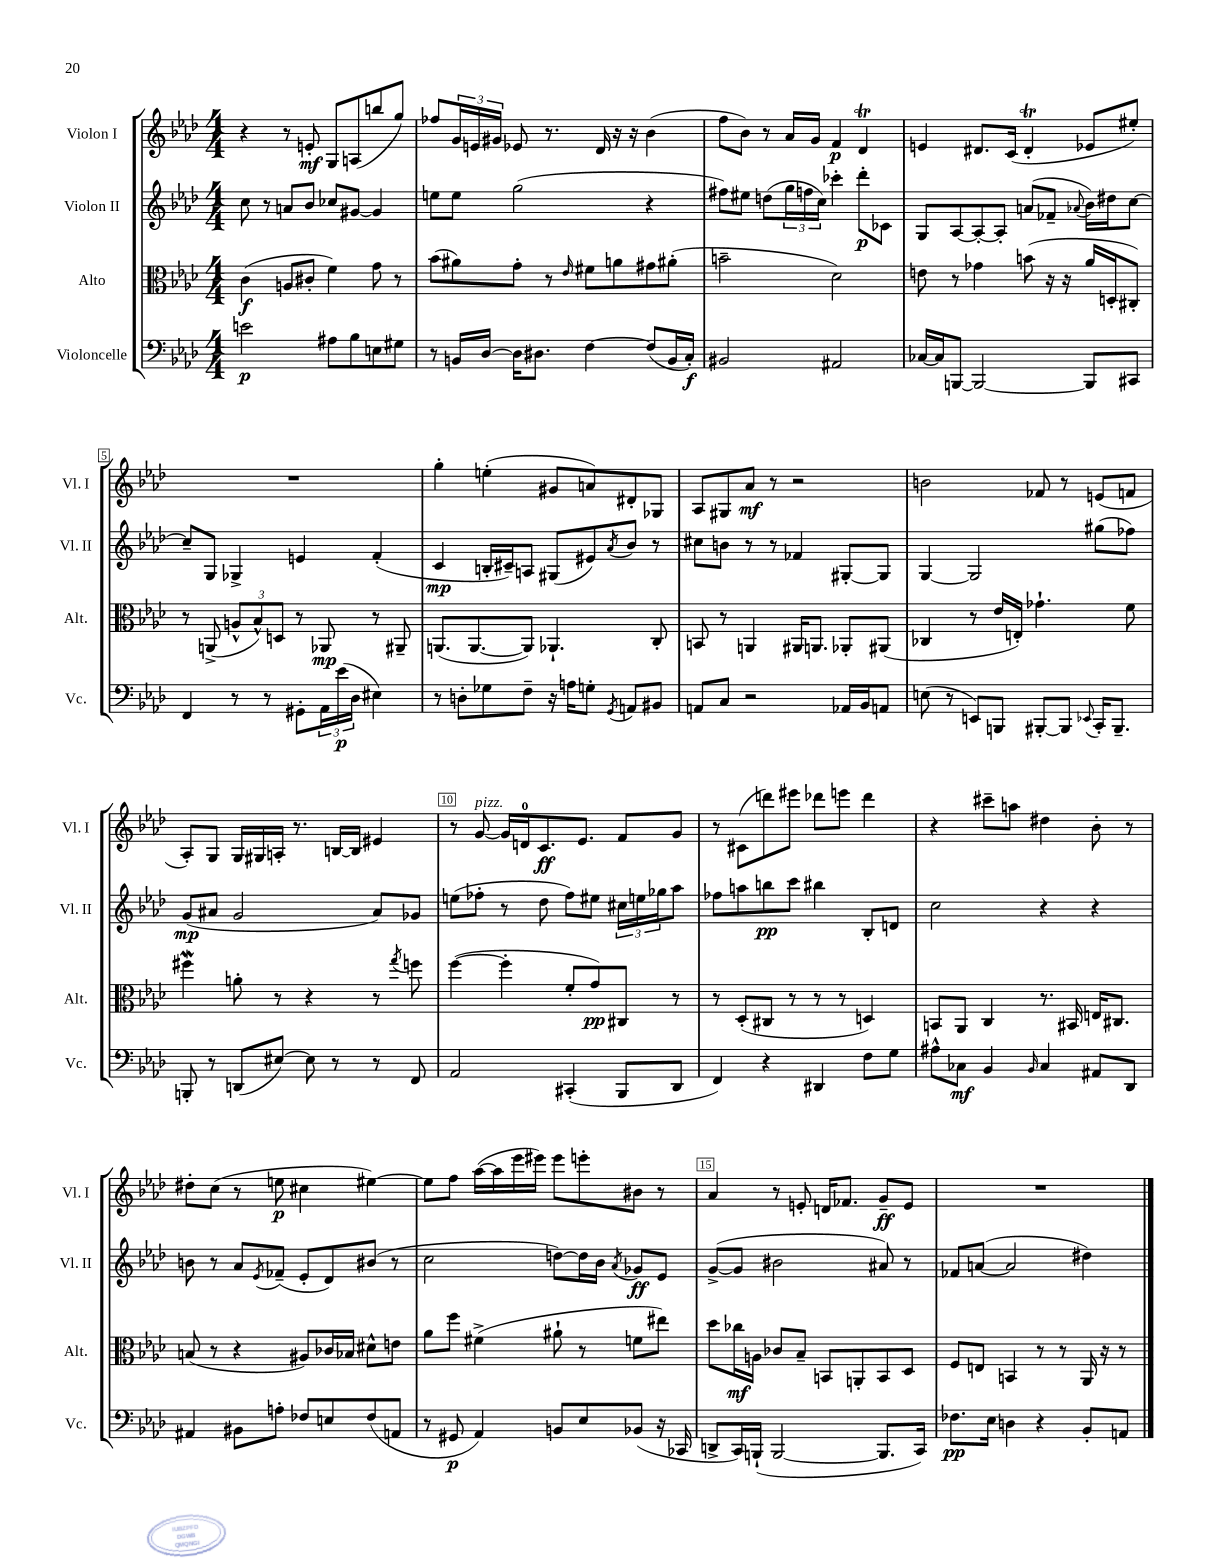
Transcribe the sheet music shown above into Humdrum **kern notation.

**kern	**dynam	**kern	**dynam	**kern	**dynam	**kern	**dynam
*part4	*part4	*part3	*part3	*part2	*part2	*part1	*part1
*staff4	*staff4	*staff3	*staff3	*staff2	*staff2	*staff1	*staff1
*I"Violoncelle	*	*I"Alto	*	*I"Violon II	*	*I"Violon I	*
*I'Vc.	*	*I'Alt.	*	*I'Vl. II	*	*I'Vl. I	*
*clefF4	*	*clefC3	*	*clefG2	*	*clefG2	*
*k[b-e-a-d-]	*	*k[b-e-a-d-]	*	*k[b-e-a-d-]	*	*k[b-e-a-d-]	*
*M4/4	*	*M4/4	*	*M4/4	*	*M4/4	*
=1	=1	=1	=1	=1	=1	=1	=1
2en\	p	(4c\	f	8cc\	.	4r	.
.	.	.	.	8r	.	.	.
.	.	8An/L	.	8an/L	.	8r	.
.	.	8c#X'/J	.	8b-/J	.	8en'/	mf
8A#X\L	.	4f\)	.	8cc-X/L	.	8G/L	.
8B-\	.	.	.	[8g#X/J	.	(8An/	.
8En\	.	8g\	.	4g#/]	.	8bbn/	.
8G#X\J	.	8r	.	.	.	8gg/J)	.
=2	=2	=2	=2	=2	=2	=2	=2
8r	.	(8b-\L	.	8een\L	.	8ff-X/L	.
16BBn/LL	.	8a#X\)	.	8ee\J	.	24g/L	.
.	.	.	.	.	.	24en/	.
[16D-/JJ	.	.	.	.	.	.	.
.	.	.	.	.	.	24g#X/JJ	.
16D-\KL]	.	8g'\J	.	(2gg\	.	8e-X/	.
8.D#X\J	.	.	.	.	.	.	.
.	.	8r	.	.	.	8.r	.
.	.	16qqe-/	.	.	.	.	.
[4F\	.	8f#X\L	.	.	.	.	.
.	.	.	.	.	.	16d-/	.
.	.	8an\	.	.	.	16r	.
.	.	.	.	.	.	16r	.
(8F/L]	.	8g#X\	.	4r	.	(4b-\	.
16BB/L	.	(8a#X'\J	.	.	.	.	.
16C'/JJ)	f	.	.	.	.	.	.
=3	=3	=3	=3	=3	=3	=3	=3
2BB#X/	.	2bn~\	.	8ff#X\L)	.	8ff\L	.
.	.	.	.	8ee#X\J	.	8b-\J)	.
.	.	.	.	(8ddn\L	.	8r	.
.	.	.	.	24gg\L	.	16a-/LL	.
.	.	.	.	24ffn\	.	.	.
.	.	.	.	.	.	16g/JJ	.
.	.	.	.	24cc\JJ)	.	.	.
2AA#X/	.	2d-\)	.	4ccc-X'\	.	4f/	p
.	.	.	.	8ddd-'\L	p	4d-T/	.
.	.	.	.	8c-X\J	.	.	.
=4	=4	=4	=4	=4	=4	=4	=4
[16C-X/LL	.	8en\	.	8G/L	.	4en/	.
16C-/J]	.	.	.	.	.	.	.
[8BBBn/J	.	8r	.	[8A-/	.	.	.
2BBB/_	.	4g-X\	.	8A-'/_	.	8.d#X/L	.
.	.	.	.	8A-'/J]	.	.	.
.	.	.	.	.	.	(16c/Jk	.
.	.	(8bn\	.	(8an/L	.	4d#t'/	.
.	.	16r	.	8f-X~/J	.	.	.
.	.	16r	.	.	.	.	.
.	.	.	.	8qqa-X/	.	.	.
8BBB/L]	.	16a-/LL	.	16b-\LL)	.	8e-X/L	.
.	.	16Dn'/J	.	16dd#X\J	.	.	.
8CC#X/J	.	8C#X'/J)	.	[8cc\J	.	8ee#X'/J)	.
!!LO:LB:g=z
=5	=5	=5	=5	=5	=5	=5	=5
4FF/	.	8r	.	8cc~/L]	.	1r	.
.	.	(8AAn^/	.	8G/J	.	.	.
8r	.	12An^^/L	.	4G-X^/	.	.	.
.	.	12B-^^/)	.	.	.	.	.
8r	.	.	.	.	.	.	.
.	.	12Dn/J	.	.	.	.	.
8GG#X'\L	.	8r	.	4en/	.	.	.
24AA-\L	.	8AA-X/	mp	.	.	.	.
(24e-\	p	.	.	.	.	.	.
24D-\JJ	.	.	.	.	.	.	.
4E#X\)	.	8r	.	(4f'/	.	.	.
.	.	8AA#X~/	.	.	.	.	.
=6	=6	=6	=6	=6	=6	=6	=6
8r	.	(8.AAn/L	.	4c/	mp	4gg'\	.
8Dn'\L	.	.	.	.	.	.	.
.	.	[8.AA/	.	.	.	.	.
8G-X\	.	.	.	16Bn'/LL	.	(4een'\	.
.	.	.	.	16c#X~/J)	.	.	.
8F~\J	.	8AA/J])	.	8An/J	.	.	.
16r	.	4.AA-X`/	.	(8G#X/L	.	8g#X/L	.
16An\KL	.	.	.	.	.	.	.
8Gn'\J	.	.	.	8e#X/)	.	8an/)	.
8qGG/	.	.	.	8qa-/	.	.	.
8AAn/L	.	.	.	8b-/J	.	8d#X'/	.
8BB#X/J	.	8C'/	.	8r	.	8G-X/J	.
=7	=7	=7	=7	=7	=7	=7	=7
8AAn/L	.	8BBn/	.	8cc#X\L	.	8A-/L	.
8C/J	.	8r	.	8bn\J	.	8G#X/	.
2r	.	4AAn/	.	8r	.	8a-/J	mf
.	.	.	.	8r	.	8r	.
.	.	16AA#X/KL	.	4f-X/	.	2r	.
.	.	8.AAn/J	.	.	.	.	.
16AA-X/LL	.	8AA-X'/L	.	[8G#X'/L	.	.	.
16BB-/J	.	.	.	.	.	.	.
8AAn/J	.	(8AA#X/J	.	8G#/J]	.	.	.
=8	=8	=8	=8	=8	=8	=8	=8
(8En\	.	4C-X/	.	[4G/	.	2bn\	.
8r	.	.	.	.	.	.	.
8EEn/L)	.	8r	.	2G/]	.	.	.
8BBBn/J	.	16e-/LL	.	.	.	.	.
.	.	16En'/JJ)	.	.	.	.	.
[8BBB#X'/L	.	4.g-X`\	.	.	.	8f-X/	.
8BBB#/J]	.	.	.	.	.	8r	.
8qqEE-X/	.	.	.	.	.	.	.
16CC'/KL	.	.	.	(8gg#X\L	.	(8en/L	.
8.BBB#~/J	.	.	.	.	.	.	.
.	.	8f\	.	8ff-X\J)	.	8fn/J	.
!!LO:LB:g=z
=9	=9	=9	=9	=9	=9	=9	=9
8BBBn'/	.	4ff#XW\	.	(8g/L	mp	8A-'/L)	.
8r	.	.	.	8a#X/J	.	8G/J	.
(8DDn/L	.	8an'\	.	2g/	.	16G/LL	.
.	.	.	.	.	.	16G#X/	.
[8E#X/J)	.	8r	.	.	.	16An'/JJ	.
.	.	.	.	.	.	8.r	.
8E#\]	.	4r	.	.	.	.	.
8r	.	.	.	.	.	[16Bn/LL	.
.	.	.	.	.	.	16B/JJ]	.
8r	.	8r	.	8a#/L)	.	4e#X/	.
.	.	8qgg/	.	.	.	.	.
8FF/	.	8ffn\	.	8g-X/J	.	.	.
=10	=10	=10	=10	=10	=10	=10	=10
2AA-/	.	([4ff\	.	(8een\L	.	8r	.
!	!	!	!	!	!	!LO:TX:a:i:t=pizz.	!
.	.	.	.	8ff-X'\J	.	[8g/	.
.	.	4ff'\]	.	8r	.	16g/LL]	.
.	.	.	.	.	.	16dn/J	.
.	.	.	.	8dd-\	.	8.c/	ff
(4CC#X'/	.	8f'/L	.	8ff-\L)	.	.	.
.	.	.	.	.	.	8.e-/J	.
.	.	8g/)	pp	8ee#X\J	.	.	.
8BBB-/L	.	8C#X/J	.	24cc#X\LL	.	8f/L	.
.	.	.	.	24een\	.	.	.
.	.	.	.	24gg-X\J	.	.	.
8DD-/J	.	8r	.	8aa-\J	.	8g/J	.
=11	=11	=11	=11	=11	=11	=11	=11
4FF/)	.	8r	.	8ff-X\L	.	8r	.
.	.	(8D-'/L	.	8aan\	.	(8c#X\L	.
4r	.	8C#X/J	.	8bbn\	pp	8dddn\)	.
.	.	8r	.	8ccc\J	.	8eee#X\J	.
4DD#X/	.	8r	.	4bb#X\	.	8ddd-X\L	.
.	.	8r	.	.	.	8eeen\J	.
8F\L	.	4Dn/)	.	8B-'/L	.	4ddd-\	.
8G\J	.	.	.	8dn/J	.	.	.
=12	=12	=12	=12	=12	=12	=12	=12
8A#X^^\L	.	8BBn/L	.	2cc\	.	4r	.
8C-X\J	mf	8AA-/J	.	.	.	.	.
4BB-/	.	4C/	.	.	.	8ccc#X~\L	.
.	.	.	.	.	.	8aan\J	.
16qqBB-/	.	.	.	.	.	.	.
4C-/	.	8.r	.	4r	.	4dd#X\	.
.	.	16BB#X/	.	.	.	.	.
8AA#X/L	.	16En/KL	.	4r	.	8b-'\	.
.	.	8.C#X/J	.	.	.	.	.
8DD-/J	.	.	.	.	.	8r	.
!!LO:LB:g=z
=13	=13	=13	=13	=13	=13	=13	=13
4AA#X/	.	(8Bn/	.	8bn\	.	8dd#X'\L	.
.	.	8r	.	8r	.	(8cc\J	.
8BB#X\L	.	4r	.	8a-/L	.	8r	.
.	.	.	.	8qe-/	.	.	.
8An'\J	.	.	.	(8f-X~/J	.	8een\	p
8F-X/L	.	8A#X/L)	.	8e-'/L	.	4cc#X\	.
8En/	.	16c-X/L	.	8d-/)	.	.	.
.	.	16B-X/JJ	.	.	.	.	.
(8F-/	.	8d#X^^\L	.	(8b#X/J	.	[4ee#X\)	.
8AAn/J	.	8en\J	.	8r	.	.	.
=14	=14	=14	=14	=14	=14	=14	=14
8r	.	8a-\L	.	2cc\	.	8ee#\L]	.
8GG#X/	p	8ff\J	.	.	.	8ff\J	.
4AA-/)	.	(4f#X^\	.	.	.	([16aa-\LL	.
.	.	.	.	.	.	16aa-\]	.
.	.	.	.	.	.	16eee-\	.
.	.	.	.	.	.	16eee#X\JJ)	.
8BBn/L	.	8a#X`\	.	[8ddn\L)	.	8eee#\L	.
8E-/	.	8r	.	16dd\L]	.	8eeen'\	.
.	.	.	.	16b-\JJ	.	.	.
.	.	.	.	8qa-/	.	.	.
(8BB-X/J	.	8fn\L	.	8g-X/L	ff	8b#X\J	.
16r	.	8ee#X\J)	.	8e-/J	.	8r	.
16CC-X/	.	.	.	.	.	.	.
=15	=15	=15	=15	=15	=15	=15	=15
8DDn^/L	.	8dd-\L	.	([8g^/L	.	4a-/	.
16CC/L)	.	16cc-X\L	mf	8g/J]	.	.	.
(16BBBn`/JJ	.	16An\JJ	.	.	.	.	.
[2BBB/	.	8c-X/L	.	2b#X\	.	8r	.
.	.	8B-~/J	.	.	.	8en'/	.
.	.	8BBn/L	.	.	.	16dn/KL	.
.	.	.	.	.	.	8.f-X/J	.
.	.	8AAn'/	.	.	.	.	.
8.BBB/L]	.	8BB/	.	8a#X/)	.	8g~/L	ff
.	.	8D-/J	.	8r	.	8e/J	.
16CC/Jk)	.	.	.	.	.	.	.
=16	=16	=16	=16	=16	=16	=16	=16
8.F-X\L	pp	8F/L	.	8f-X/L	.	1r	.
.	.	8En/J	.	([8an/J	.	.	.
16E-\Jk	.	.	.	.	.	.	.
4Dn\	.	4BBn/	.	2a/]	.	.	.
4r	.	8r	.	.	.	.	.
.	.	8r	.	.	.	.	.
8BB-'/L	.	16AA-/	.	4dd#X\)	.	.	.
.	.	16r	.	.	.	.	.
8AAn/J	.	8r	.	.	.	.	.
==	==	==	==	==	==	==	==
*-	*-	*-	*-	*-	*-	*-	*-
